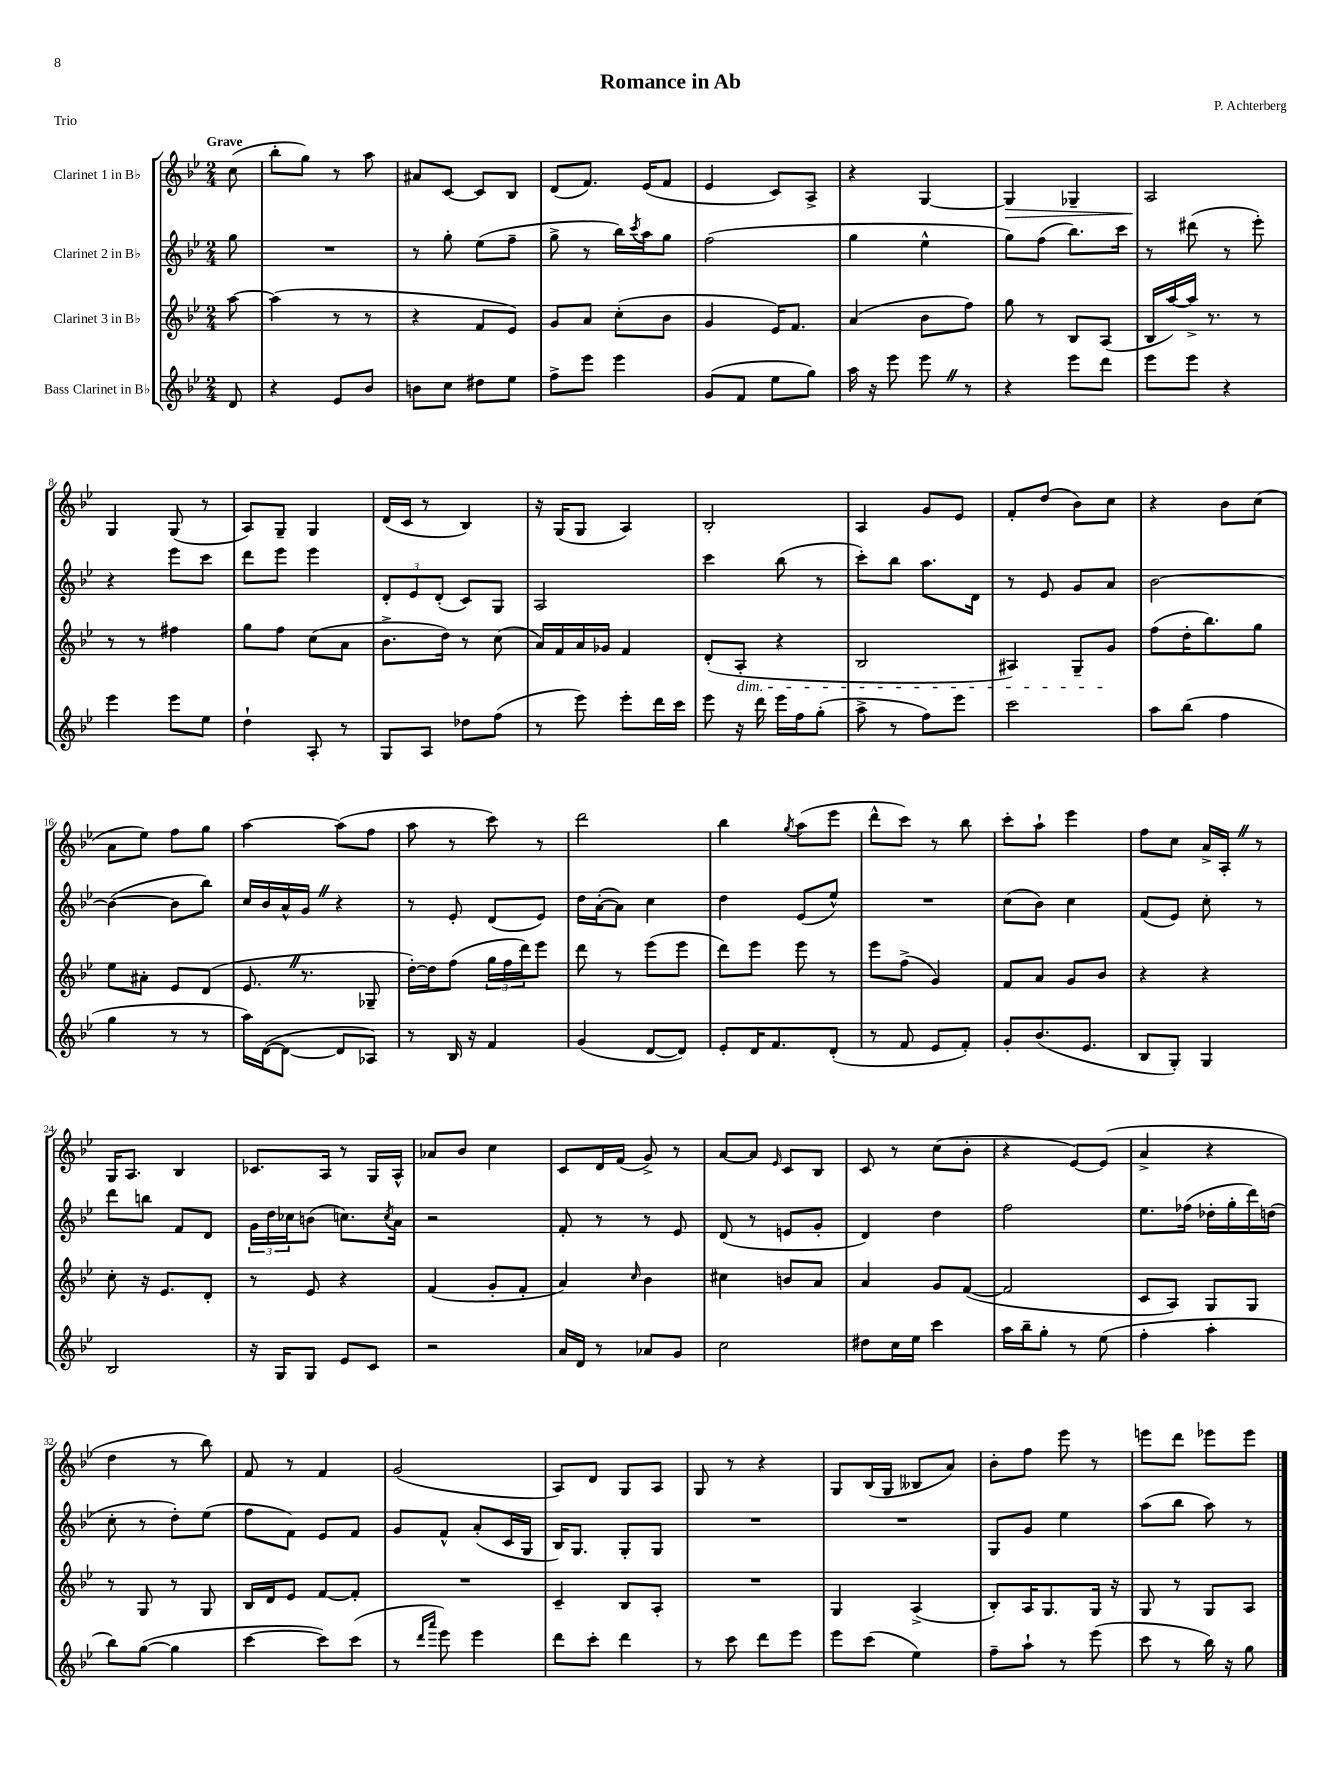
\header { title = "Romance in Ab" composer = "P. Achterberg" piece = "Trio" }
<<
\new StaffGroup <<
\new Staff = "s0" \with { instrumentName = "Clarinet 1 in Bb" } {
    \clef treble \key bes \major \numericTimeSignature \time 2/4 \partial 8 \tempo "Grave"
    c''8( |
    bes''8-. g''8) r8 a''8 |
    ais'8 c'8~ c'8 bes8 |
    d'8( f'8.) ees'16( f'8 |
    ees'4 c'8) a8-> |
    r4 g4~ |
    g4\> ges4-- |
    a2\! |
    g4 g8( r8 |
    a8) g8-- g4 |
    d'16( c'16 r8 bes4) |
    r16 g16( g8 a4) |
    bes2-. |
    a4 g'8 ees'8 |
    f'8-. d''8( bes'8) c''8 |
    r4 bes'8 c''8( |
    a'8 ees''8) f''8 g''8 |
    a''4~ a''8( f''8 |
    a''8 r8 c'''8) r8 |
    d'''2 |
    bes''4 \acciaccatura { g''8 } a''8( ees'''8 |
    d'''8-^ c'''8) r8 bes''8 |
    c'''8-. a''8-! ees'''4 |
    f''8 c''8 a'16-> a16-. \once \override BreathingSign.text = \markup { \musicglyph "scripts.caesura.straight" } \breathe r8 |
    g16 a8. bes4 |
    ces'8. a16 r8 g16 a16-^ |
    aes'8 bes'8 c''4 |
    c'8 d'16 f'16( g'8->) r8 |
    a'8~ a'8 \grace { ees'16 } c'8 bes8 |
    c'8 r8 c''8( bes'8-. |
    r4 ees'8~) ees'8( |
    a'4-> r4 |
    d''4 r8 bes''8) |
    f'8 r8 f'4 |
    g'2( |
    a8) d'8 g8 a8 |
    g8 r8 r4 |
    g8 bes16( g16 beses8 a'8) |
    bes'8-. f''8 ees'''8 r8 |
    e'''8 d'''8 ees'''8 ees'''8 \bar "|." |
}
\new Staff = "s1" \with { instrumentName = "Clarinet 2 in Bb" } {
    \clef treble \key bes \major \numericTimeSignature \time 2/4 \partial 8
    g''8 |
    R2 |
    r8 g''8-. ees''8( f''8-- |
    g''8-> r8 bes''16) \acciaccatura { c'''8 } a''16 g''8 |
    f''2( |
    g''4 ees''4-^ |
    g''8) f''8( bes''8.) c'''16 |
    r8 dis'''8( r8 ees'''8-.) |
    r4 ees'''8 c'''8 |
    d'''8 ees'''8 ees'''4 |
    \tuplet 3/2 { d'8-. ees'8 d'8-.( } c'8) g8 |
    a2 |
    c'''4 bes''8( r8 |
    c'''8-.) bes''8 a''8. d'16 |
    r8 ees'8 g'8 a'8 |
    bes'2~ |
    bes'4~( bes'8 bes''8) |
    c''16 bes'16 a'16-^ g'16 \once \override BreathingSign.text = \markup { \musicglyph "scripts.caesura.straight" } \breathe r4 |
    r8 ees'8-. d'8( ees'8) |
    d''16 a'16~-.( a'8) c''4 |
    d''4 ees'8( ees''8-^) |
    R2 |
    c''8( bes'8) c''4 |
    f'8( ees'8) c''8-. r8 |
    d'''8 b''8 f'8 d'8 |
    \tuplet 3/2 { g'16 d''16 ces''16 } b'8( c''8.) \acciaccatura { c''8 } a'16 |
    r2 |
    f'8-. r8 r8 ees'8 |
    d'8( r8 e'8 g'8-. |
    d'4) d''4 |
    f''2 |
    ees''8. fes''16( des''16-. g''16-. d'''16) d''16( |
    c''8-. r8 d''8-.) ees''8( |
    f''8 f'8) ees'8 f'8 |
    g'8 f'8-^ a'8-.( c'16 g16 |
    bes16) g8. g8-. g8 |
    R2 |
    R2 |
    g8 g'8 ees''4 |
    a''8( bes''8 a''8) r8 \bar "|." |
}
\new Staff = "s2" \with { instrumentName = "Clarinet 3 in Bb" } {
    \clef treble \key bes \major \numericTimeSignature \time 2/4 \partial 8
    a''8~ |
    a''4( r8 r8 |
    r4 f'8 ees'8) |
    g'8 a'8 c''8-.( bes'8 |
    g'4 ees'16) f'8. |
    a'4( bes'8 f''8) |
    g''8 r8 bes8 a8( |
    bes16 a''16~) a''16-> r8. r8 |
    r8 r8 fis''4 |
    g''8 f''8 c''8( a'8 |
    bes'8.-> d''16) r8 c''8( |
    a'16) f'16 a'16 ges'16 f'4 |
    d'8-.( a8-.\dim r4 |
    bes2 |
    ais4) g8-- g'8\! |
    f''8( d''16-. bes''8.) g''8 |
    ees''8 ais'8-. ees'8 d'8( |
    ees'8. \once \override BreathingSign.text = \markup { \musicglyph "scripts.caesura.straight" } \breathe r8. ges8-- |
    d''16~-.) d''16 f''8( \tuplet 3/2 { g''16 f''16 d'''16) } ees'''8 |
    d'''8 r8 ees'''8( ees'''8 |
    d'''8) ees'''8 ees'''8 r8 |
    ees'''8 f''8->( g'4) |
    f'8 a'8 g'8 bes'8 |
    r4 r4 |
    c''8-. r16 ees'8. d'8-. |
    r8 ees'8 r4 |
    f'4( g'8-. f'8-. |
    a'4) \grace { c''16 } bes'4 |
    cis''4 b'8 a'8 |
    a'4 g'8 f'8~( |
    f'2 |
    c'8 a8) g8 g8 |
    r8 g8 r8 g8 |
    bes16 d'16 ees'8 f'8~ f'8-. |
    R2 |
    c'4-- bes8 a8-. |
    R2 |
    g4 a4->( |
    bes8-.) a16 g8. g16 r16 |
    g8 r8 g8 a8 \bar "|." |
}
\new Staff = "s3" \with { instrumentName = "Bass Clarinet in Bb" } {
    \clef treble \key bes \major \numericTimeSignature \time 2/4 \partial 8
    d'8 |
    r4 ees'8 bes'8 |
    b'8 c''8 dis''8 ees''8 |
    f''8-> ees'''8 ees'''4 |
    g'8( f'8 ees''8 g''8) |
    a''16 r16 ees'''8 ees'''8 \once \override BreathingSign.text = \markup { \musicglyph "scripts.caesura.straight" } \breathe r8 |
    r4 ees'''8 d'''8 |
    ees'''8 ees'''8 r4 |
    ees'''4 ees'''8 ees''8 |
    d''4-! a8-. r8 |
    g8 a8 des''8 f''8( |
    r8 ees'''8) ees'''8-. d'''16 c'''16 |
    ees'''8 r16 d'''16 ees'''16 f''16 g''8-.( |
    a''8-> r8 f''8) ees'''8 |
    c'''2 |
    a''8 bes''8( f''4 |
    g''4 r8 r8 |
    a''16) d'16~( d'8~ d'8 aes8) |
    r8 bes16 r16 f'4 |
    g'4( d'8~ d'8) |
    ees'8-. d'16 f'8. d'8-.( |
    r8 f'8 ees'8 f'8-.) |
    g'8-. bes'8.( ees'8. |
    bes8 g8-.) g4 |
    bes2 |
    r16 g16 g8 ees'8 c'8 |
    r2 |
    a'16 d'16 r8 aes'8 g'8 |
    c''2 |
    dis''8 c''16 ees''16 c'''4 |
    a''16 bes''16-- g''8-. r8 ees''8( |
    f''4-. a''4-. |
    bes''8) g''8~( g''4 |
    c'''4~ c'''8) c'''8( |
    r8 \grace { d'''16 a'''16 } ees'''8) ees'''4 |
    d'''8 c'''8-. d'''4 |
    r8 c'''8 d'''8 ees'''8 |
    ees'''8 c'''8( ees''4) |
    f''8-- a''8-! r8 ees'''8( |
    c'''8 r8 bes''16) r16 g''8 \bar "|." |
}
>>
>>
